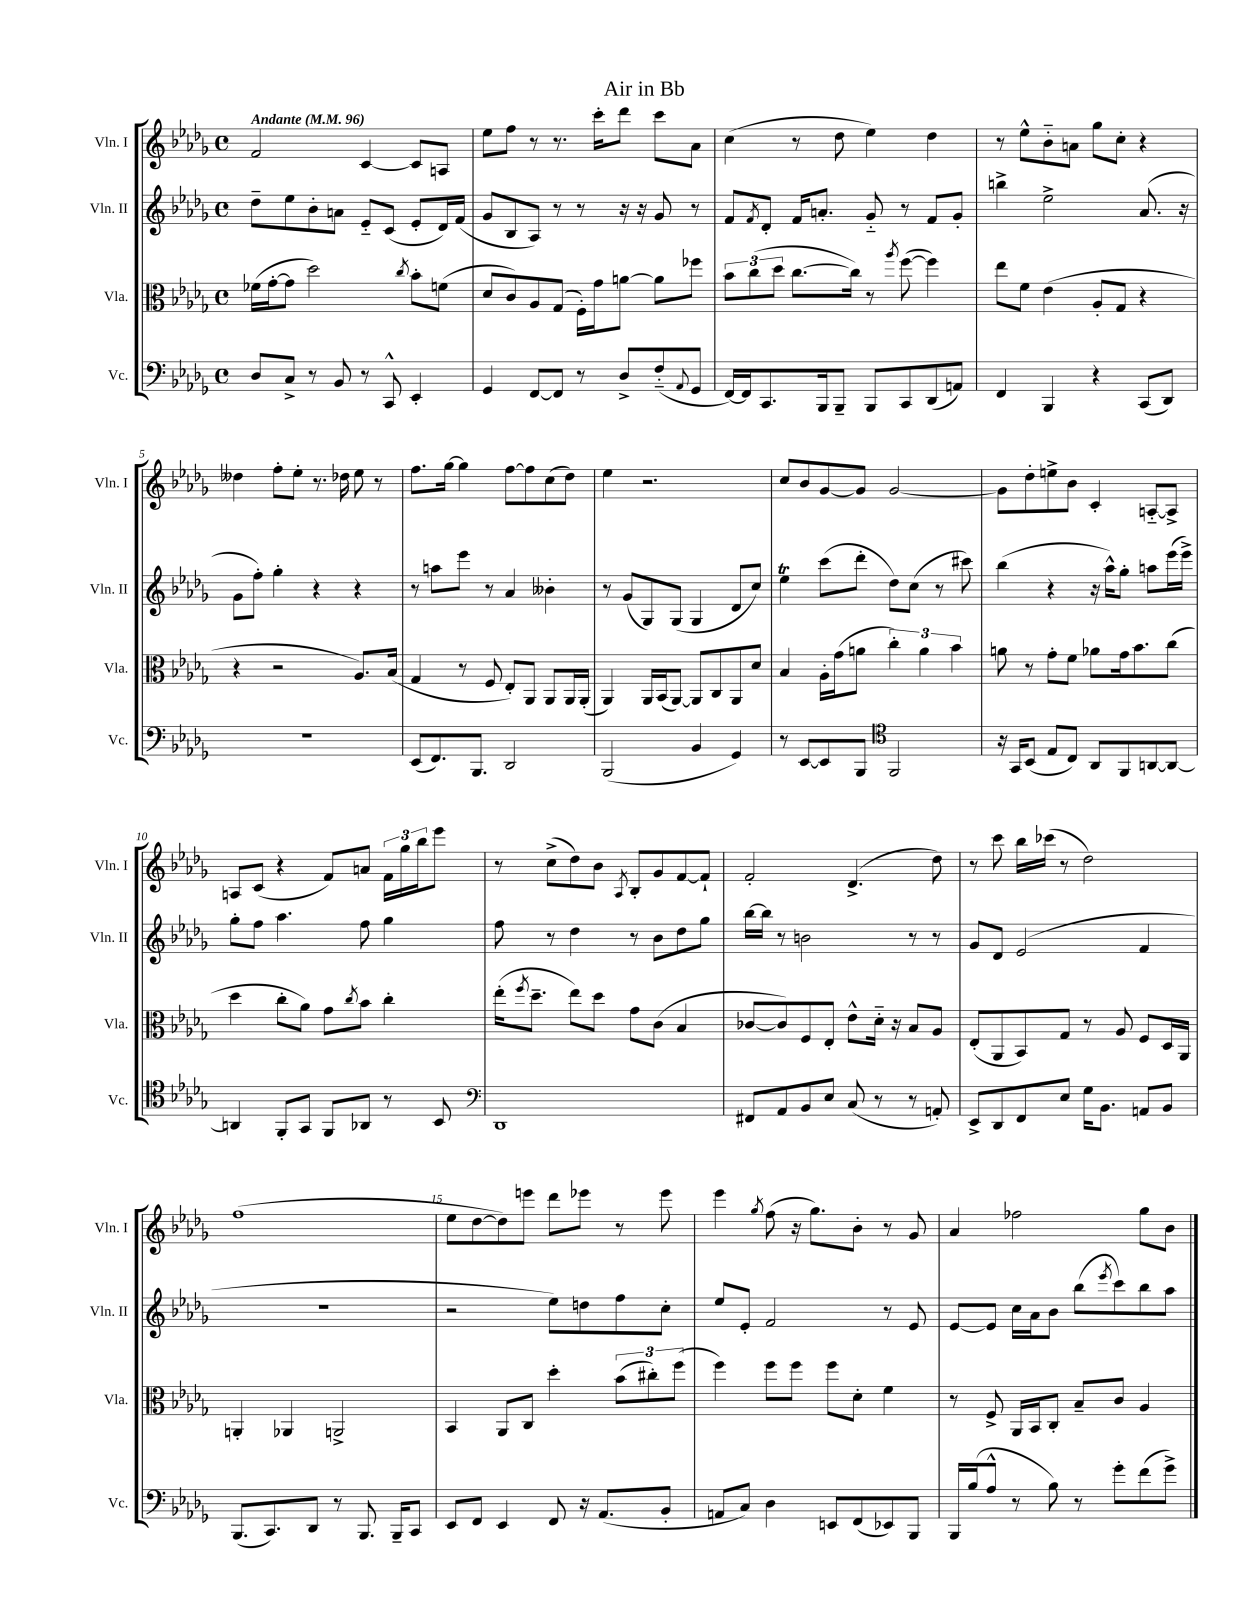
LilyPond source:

\header { title = "Air in Bb" }
<<
\new StaffGroup <<
\new Staff = "s0" \with { instrumentName = "Vln. I" shortInstrumentName = "Vln. I" } {
    \clef treble \key des \major \defaultTimeSignature \time 4/4 \tempo "Andante" 4 = 96
    f'2 c'4~ c'8 a8 |
    ees''8 f''8 r8 r8. c'''16-. des'''8 c'''8 aes'8 |
    c''4( r8 des''8 ees''4) des''4 |
    r8 ees''8-^ bes'8-_ a'8 ges''8 c''8-. r4 |
    deses''4 f''8-. ees''8-. r8. des''16 ees''8 r8 |
    f''8. ges''16~ ges''4 f''8~ f''8 c''8( des''8) |
    ees''4 r2. |
    c''8 bes'8 ges'8~ ges'8 ges'2~ |
    ges'8 des''8-. e''8-> bes'8 c'4-. a8~-_ a8-> |
    a8 c'8( r4 f'8) a'8 \tuplet 3/2 { f'16 ges''16 bes''16 } ees'''8 |
    r8 c''8->( des''8) bes'8 \acciaccatura { aes8 } bes8-. ges'8 f'8~ f'8-! |
    f'2-. des'4.->( des''8) |
    r8 c'''8 bes''16 ces'''16( r8 des''2) |
    f''1( |
    ees''8 des''8~ des''8) e'''8 des'''8 ees'''8 r8 ees'''8 |
    ees'''4 \acciaccatura { ges''8 } f''8( r16 ges''8.) bes'8-. r8 ges'8 |
    aes'4 fes''2 ges''8 bes'8 \bar "|." |
}
\new Staff = "s1" \with { instrumentName = "Vln. II" shortInstrumentName = "Vln. II" } {
    \clef treble \key des \major \defaultTimeSignature \time 4/4
    des''8-- ees''8 bes'8-. a'8 ees'8-_ c'8( ees'8-. des'16) f'16( |
    ges'8 bes8 aes8) r8 r8 r16 r16 ges'8 r8 |
    f'8 \acciaccatura { f'8 } des'8-. f'16 a'8.-. ges'8-_ r8 f'8 ges'8-. |
    b''4-> ees''2-> aes'8.( r16 |
    ges'8 f''8-.) ges''4-. r4 r4 |
    r8 a''8 ees'''8 r8 aes'4 beses'4-. |
    r8 ges'8( ges8) ges8( ges4 des'8 c''8) |
    ees''4\trill c'''8( des'''8-. des''8) c''8( r8 cis'''8) |
    bes''4( r4 r16 aes''16-^) ges''8-. a''8 ees'''16( ees'''16->) |
    ges''8-. f''8 aes''4. f''8 ges''4 |
    f''8 r8 des''4 r8 bes'8 des''8 ges''8 |
    bes''16~ bes''16 r8 b'2 r8 r8 |
    ges'8 des'8 ees'2( f'4 |
    R1 |
    r2 ees''8) d''8 f''8 c''8-. |
    ees''8 ees'8-. f'2 r8 ees'8 |
    ees'8~ ees'8 c''16 aes'16 bes'8 bes''8( \acciaccatura { ees'''8 } c'''8) bes''8 aes''8 \bar "|." |
}
\new Staff = "s2" \with { instrumentName = "Vla." shortInstrumentName = "Vla." } {
    \clef alto \key des \major \defaultTimeSignature \time 4/4
    fes'16( ges'16~-. ges'8 des''2) \acciaccatura { c''8 } bes'8-. f'8( |
    des'8 c'8) aes8 ges8( f16-.) ges'16 a'8~ a'8 fes''8 |
    \tuplet 3/2 { bes'8 c''8( des''8 } c''8.~ c''16) r8 \acciaccatura { aes''8 } f''8~( f''4) |
    ees''8 f'8 ees'4( aes8-. ges8 r4 |
    r4 r2 aes8.) bes16( |
    ges4 r8 f8 ees8-.) aes,8 aes,8 aes,16 aes,16-.( |
    aes,4) aes,16 bes,16( aes,8~) aes,8 c8 aes,8 des'8 |
    bes4 aes16-. ges'16( a'8 \tuplet 3/2 { c''4-.) a'4 bes'4 } |
    a'8 r8 ges'8-. f'8 aes'8 ges'16 bes'8. c''8( |
    des''4 c''8-. aes'8) ges'8 \acciaccatura { c''8 } bes'8 c''4-. |
    ees''16-.( \acciaccatura { f''8 } des''8.-- ees''8) des''8 ges'8 c'8( bes4 |
    ces'8~ ces'8) f8 ees8-. ees'8-^ des'16-_ r16 bes8 aes8 |
    ees8-.( aes,8 bes,8) ges8 r8 aes8 f8 des16 aes,16 |
    a,4-. aes,4 a,2-> |
    bes,4 aes,8 c8 des''4-. \tuplet 3/2 { bes'8( cis''8-.) f''8( } |
    f''4) f''8 f''8 f''8 des'8-. f'4 |
    r8 f8-> aes,16 bes,16 c8-. bes8-- c'8 aes4 \bar "|." |
}
\new Staff = "s3" \with { instrumentName = "Vc." shortInstrumentName = "Vc." } {
    \clef bass \key des \major \defaultTimeSignature \time 4/4
    des8 c8-> r8 bes,8 r8 c,8-^ ees,4-. |
    ges,4 f,8~ f,8 r8 des8-> f8-_( \appoggiatura { aes,8 } ges,8 |
    f,16~) f,16 c,8. bes,,16 bes,,8-- bes,,8 c,8 des,8( a,8) |
    f,4 bes,,4 r4 c,8( des,8) |
    R1 |
    ees,8( f,8.) bes,,8. des,2 |
    bes,,2( bes,4 ges,4) |
    r8 ees,8~ ees,8 bes,,8 \clef tenor f,2 |
    r16 ges,16 bes,8( ees8 c8) aes,8 f,8 a,8~ a,8~ |
    a,4 f,8-. ges,8 f,8 aes,8 r8 bes,8 |
    \clef bass des,1 |
    fis,8 aes,8 bes,8 ees8 c8( r8 r8 a,8-.) |
    ees,8-> des,8 f,8 ees8 ges16 bes,8. a,8 bes,8 |
    bes,,8.( c,8.) des,8 r8 bes,,8. bes,,16-- c,8 |
    ees,8 f,8 ees,4 f,8 r16 aes,8.( bes,8-. |
    a,8 c8) des4 e,8 f,8( ees,8) bes,,8 |
    bes,,16 bes16( aes8-^ r8 bes8) r8 ges'8-. f'8( ges'8->) \bar "|." |
}
>>
>>
\layout { \context { \Score \override BarNumber.break-visibility = ##(#f #t #t) barNumberVisibility = #(every-nth-bar-number-visible 5) } }
